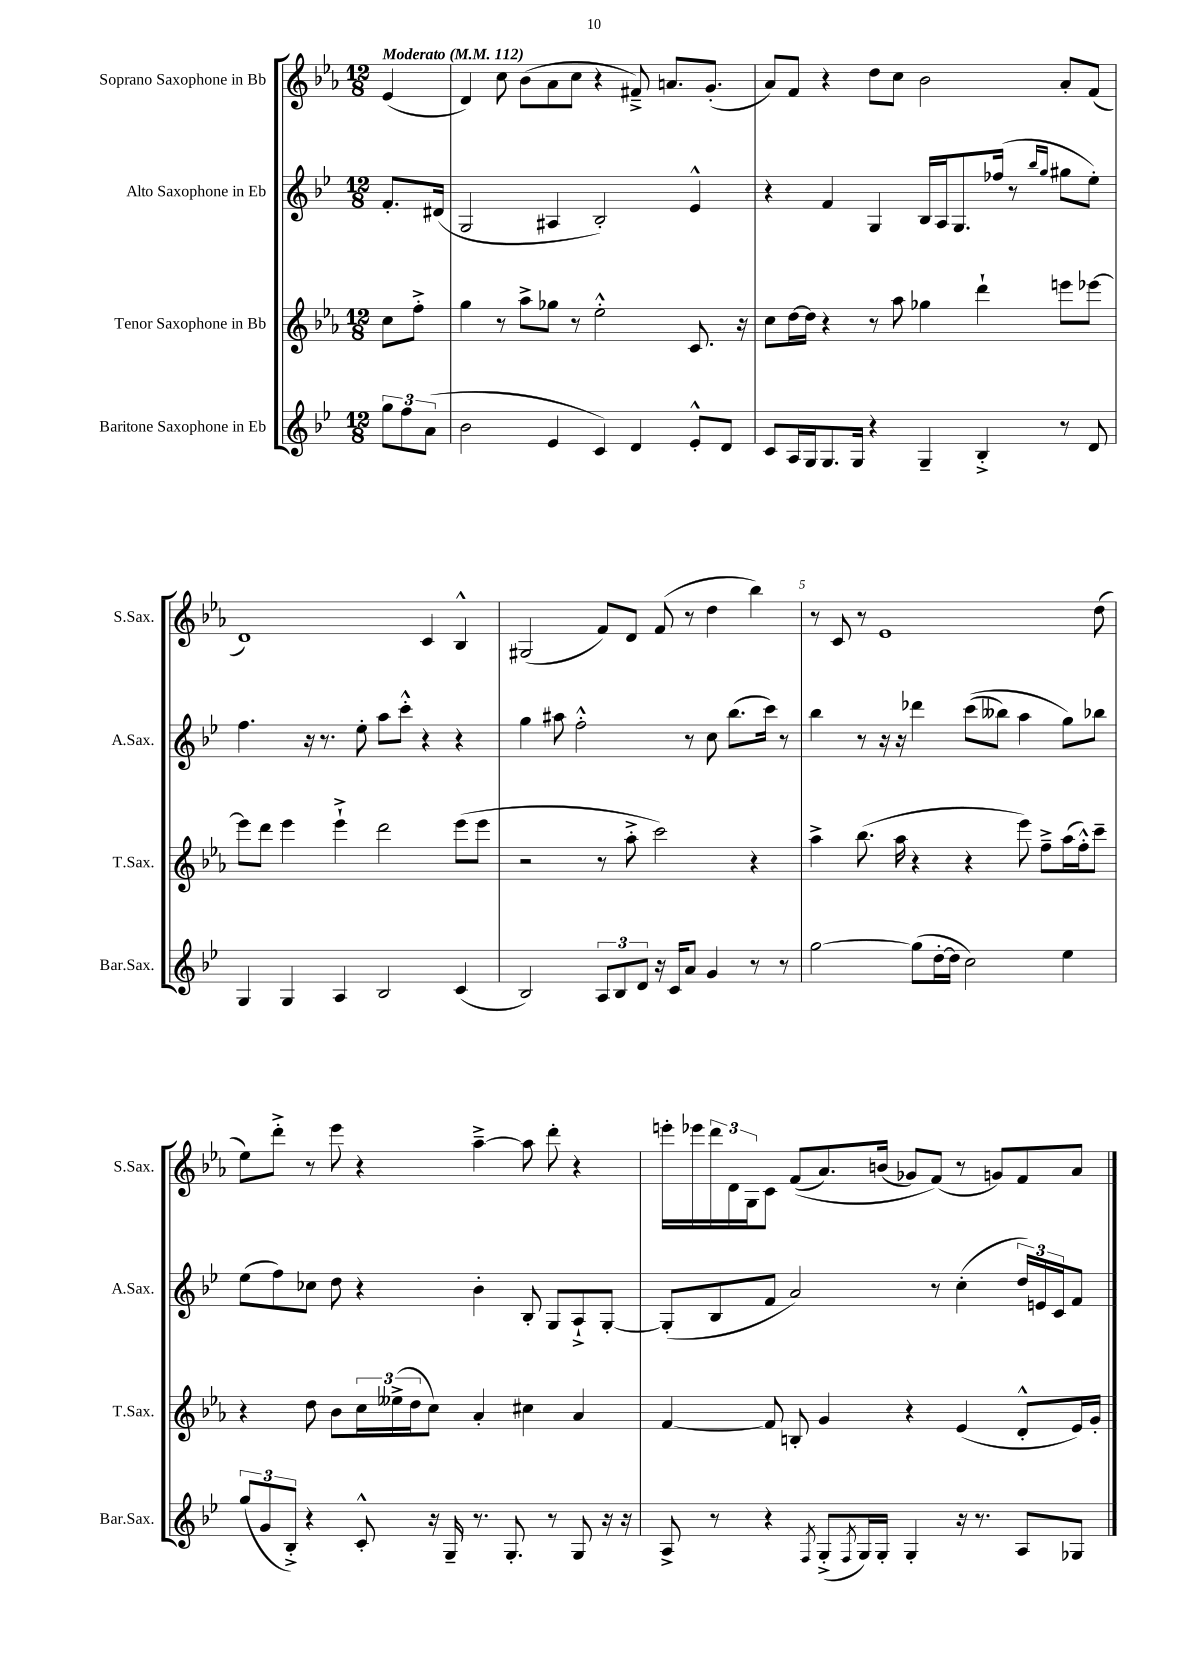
<<
\new StaffGroup <<
\new Staff = "s0" \with { instrumentName = "Soprano Saxophone in Bb" shortInstrumentName = "S.Sax." } {
    \clef treble \key ees \major \numericTimeSignature \time 12/8 \partial 4 \tempo "Moderato" 4 = 112
    ees'4( |
    d'4) c''8 bes'8( aes'8 c''8 r4 fis'8--->) a'8. g'8.-.( |
    aes'8) f'8 r4 d''8 c''8 bes'2 aes'8-. f'8( |
    d'1) c'4 bes4-^ |
    gis2( f'8) d'8 f'8( r8 d''4 bes''4) |
    r8 c'8 r8 ees'1 d''8( |
    ees''8) d'''8-.-> r8 ees'''8 r4 aes''4~---> aes''8 d'''8-. r4 |
    e'''16-. ees'''16 \tuplet 3/2 { d'''16 d'16 g16 } c'8 f'8(\( aes'8.) b'16( ges'8) f'8(\) r8 g'8) f'8 aes'8 \bar "|." |
}
\new Staff = "s1" \with { instrumentName = "Alto Saxophone in Eb" shortInstrumentName = "A.Sax." } {
    \clef treble \key bes \major \numericTimeSignature \time 12/8 \partial 4
    f'8.-. dis'16( |
    g2 ais4 bes2-.) ees'4-^ |
    r4 f'4 g4 bes16 a16 g8. fes''16( r8 \grace { bes''16 g''16 } gis''8 ees''8-.) |
    f''4. r16 r8. ees''8-. a''8 c'''8-.-^ r4 r4 |
    g''4 ais''8 f''2-.-^ r8 c''8 bes''8.( c'''16) r8 |
    bes''4 r8 r16 r16 des'''4 c'''8(\( beses''8) a''4 g''8\) bes''8 |
    ees''8( f''8) ces''8 d''8 r4 bes'4-. bes8-. g8 a8-!-> g8~-. |
    g8-.( bes8 f'8 a'2) r8 c''4-.( \tuplet 3/2 { d''16) e'16 c'16 } f'8 \bar "|." |
}
\new Staff = "s2" \with { instrumentName = "Tenor Saxophone in Bb" shortInstrumentName = "T.Sax." } {
    \clef treble \key ees \major \numericTimeSignature \time 12/8 \partial 4
    c''8 f''8-.-> |
    g''4 r8 aes''8-> ges''8 r8 ees''2-.-^ c'8. r16 |
    c''8 d''16~ d''16 r4 r8 aes''8 ges''4 d'''4-! e'''8 ees'''8~ |
    ees'''8 d'''8 ees'''4 ees'''4-!-> d'''2 ees'''8( ees'''8 |
    r2 r8 aes''8-.-> c'''2) r4 |
    aes''4-> bes''8.( aes''16 r4 r4 ees'''8) f''8---> aes''16( f''16-.-^) c'''8-- |
    r4 d''8 bes'8 \tuplet 3/2 { c''16 eeses''16->( d''16 } c''8) aes'4-. cis''4 aes'4 |
    f'4~ f'8 b8-. g'4 r4 ees'4( d'8-.-^ ees'16) g'16-. \bar "|." |
}
\new Staff = "s3" \with { instrumentName = "Baritone Saxophone in Eb" shortInstrumentName = "Bar.Sax." } {
    \clef treble \key bes \major \numericTimeSignature \time 12/8 \partial 4
    \tuplet 3/2 { g''8 f''8 a'8( } |
    bes'2 ees'4 c'4) d'4 ees'8-.-^ d'8 |
    c'8 a16 g16 g8. g16 r4 g4-- bes4-.-> r8 d'8 |
    g4 g4 a4 bes2 c'4( |
    bes2) \tuplet 3/2 { a8 bes8 d'8 } r16 c'16 a'8 g'4 r8 r8 |
    g''2~ g''8( d''16~-. d''16 c''2) ees''4 |
    \tuplet 3/2 { g''8( g'8 bes8-.->) } r4 c'8-.-^ r16 g16-- r8. g8.-. r8 g8 r16 r16 |
    a8-> r8 r4 \acciaccatura { f8 } g8-.->( \acciaccatura { f8 } g16) g16-. g4-. r16 r8. a8 ges8 \bar "|." |
}
>>
>>
\layout { \context { \Score \override BarNumber.break-visibility = ##(#f #t #t) barNumberVisibility = #(every-nth-bar-number-visible 5) } }
